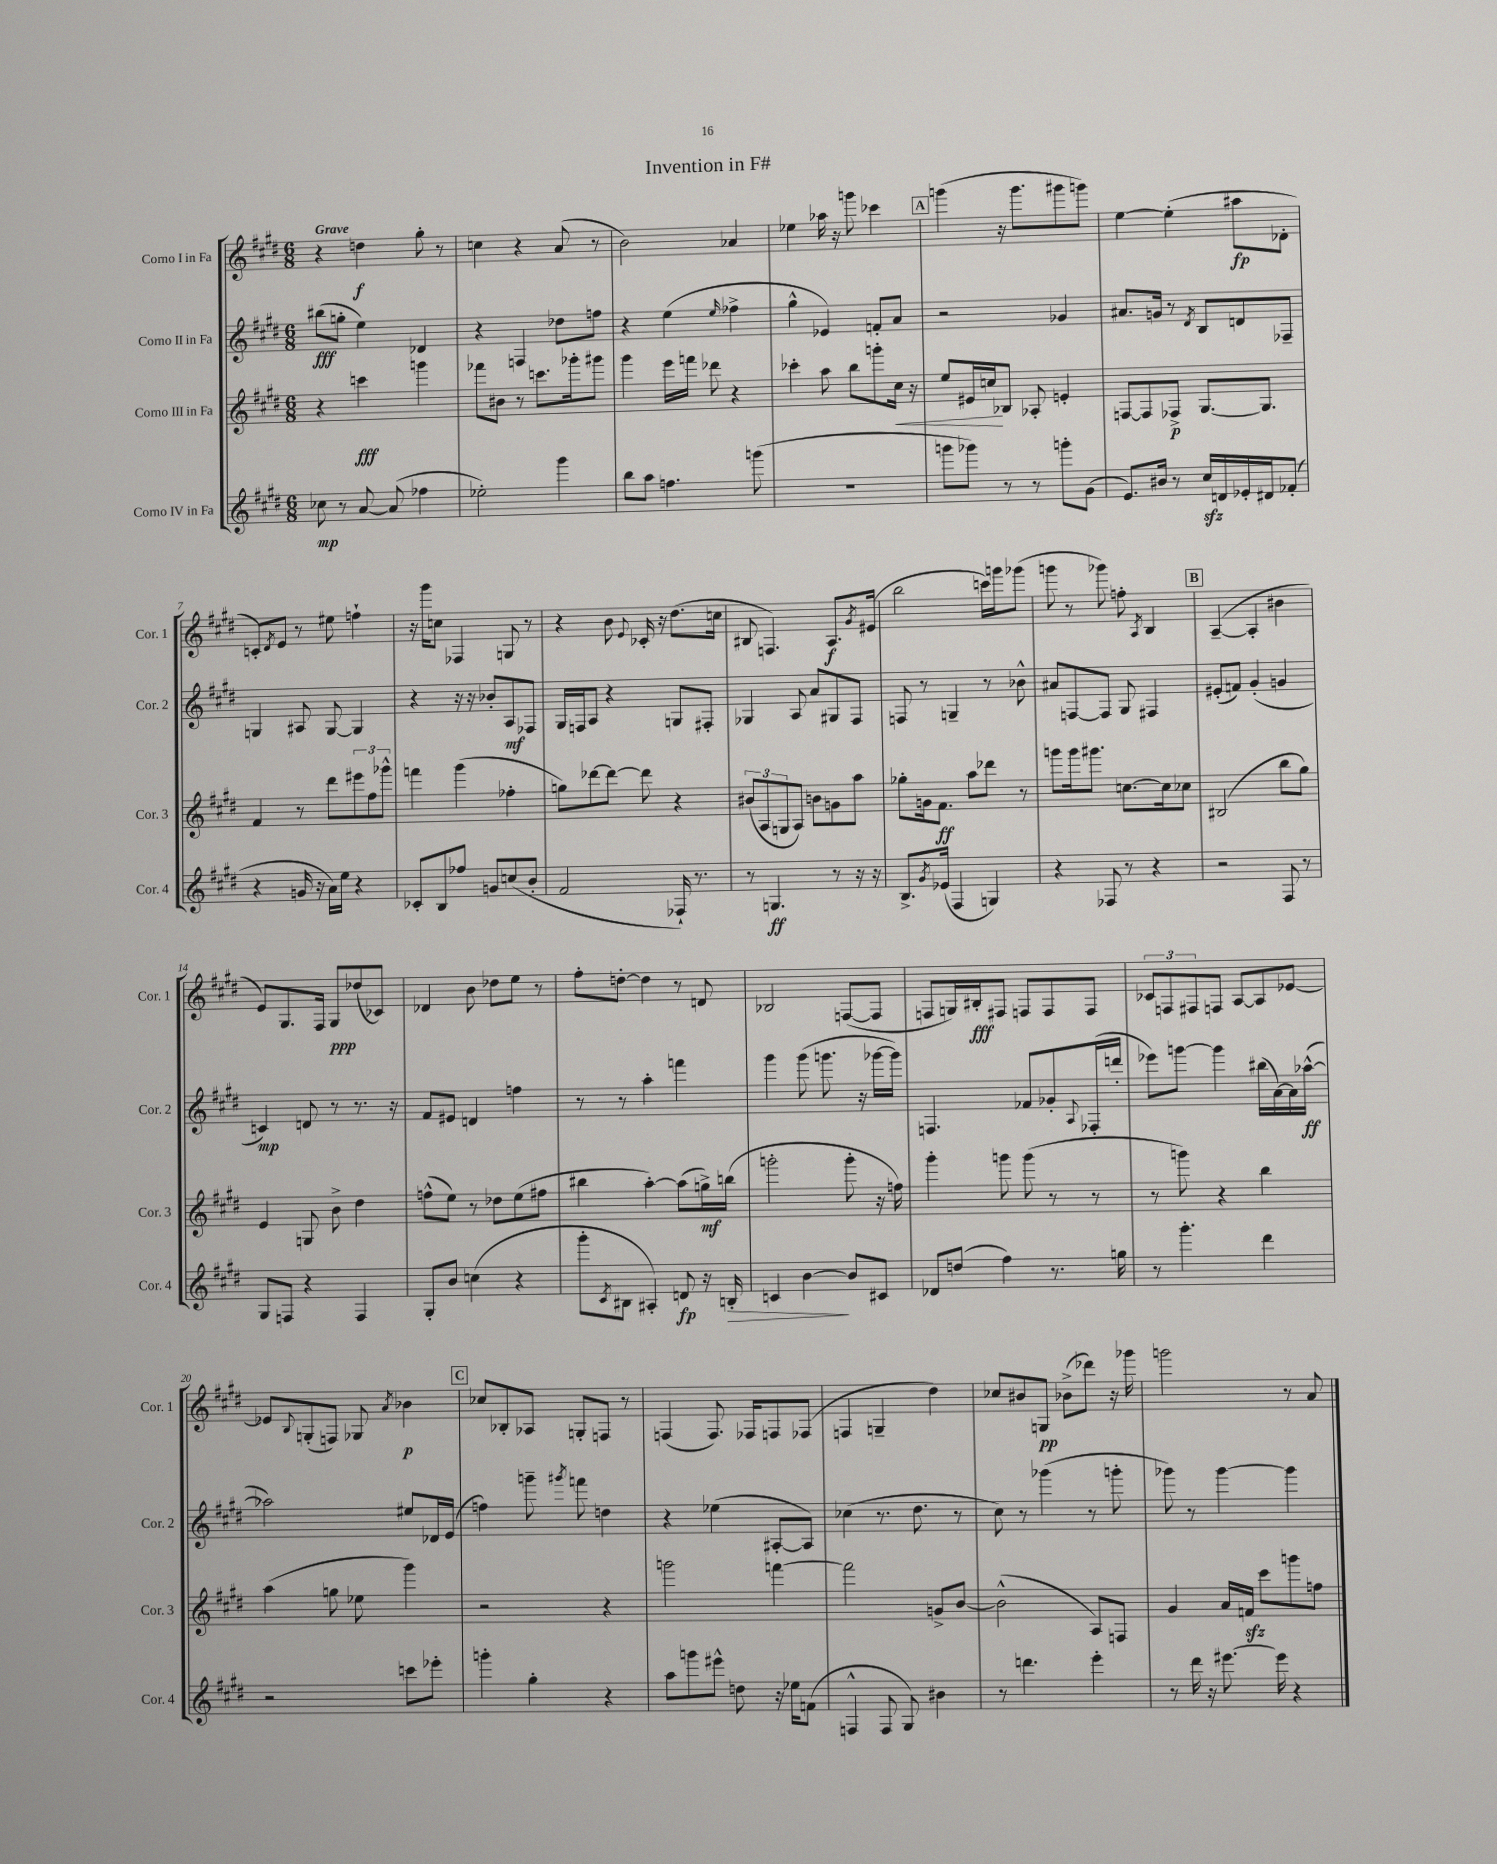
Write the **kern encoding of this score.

**kern	**kern	**kern	**kern
*staff4	*staff3	*staff2	*staff1
*clefG2	*clefG2	*clefG2	*clefG2
*k[f#c#g#d#]	*k[f#c#g#d#]	*k[f#c#g#d#]	*k[f#c#g#d#]
*M6/8	*M6/8	*M6/8	*M6/8
8cc-	4r	(8bb#	4r
8r	.	8gg'	.
[8a	4ccc	4ee)	4dd
(8a]	.	.	.
4ff-	4ggg	4d-	8gg#'
.	.	.	8r
=	=	=	=
2ee-')	8fff-	4r	4cc
.	8b#	.	.
.	8r	4F	4r
.	8.ccc	.	.
4ggg#	.	8dd-	(8a
.	16ggg-'	.	.
.	8ggg#	8ff	8r
=	=	=	=
8bb	4ggg#	4r	2b)
8aa	.	.	.
4.ff	16eee	(4ee	.
.	16fff	.	.
.	8ddd-	.	.
.	.	16qqee	.
.	4r	4ff-^	4a-
(8ggg	.	.	.
=	=	=	=
2.r	4ccc-'	4gg#^^	4ee-
.	8aa	4e-)	16aa-
.	.	.	16r
.	8bb	.	8ggg
.	8ggg'	8f'	4ccc-
.	16cc#	8a	.
.	16r	.	.
=	=	=	=
8ggg	8ee	2r	(4ggg
8ggg-)	16e#	.	.
.	16cc	.	.
8r	8B-	.	16r
.	.	.	8.ggg
8r	8A-'	.	.
8ggg'	4e'	4g-	8ggg#
(8g#	.	.	8ggg)
=	=	=	=
8.e)	[8F	8.a#	[4ee
.	8F]	.	.
16b#	.	16g	.
8r	8F-^	8r	(4ee']
.	.	8qd#	.
16cc#	[8.G#	8B	.
16d	.	.	.
16e-'	.	8d	8aa#
16d#	8.G#]	.	.
(8f-'	.	8F-~	8d-'
=	=	=	=
4r	4f#	4G	8c')
.	.	.	8qd#
.	.	.	8e
16g	8r	8A#	8r
16r	.	.	.
16a)	8ddd#	[8G	8ee#
16ee	.	.	.
4r	12eee#	4G]	4ff`
.	12ff#	.	.
.	12ggg-^^	.	.
=	=	=	=
8c-'	4fff	4r	16r
.	.	.	16ggg#
8B	.	.	8cc
8ff-	(4ggg#	16r	4F-
.	.	16r	.
8g	.	8b-'	.
(8cc	4ff-'	8A	8G
8b'	.	8F-	8r
=	=	=	=
2f#	8gg)	16G#	4r
.	.	16F	.
.	[8ddd-	8A	.
.	8ddd-_	4r	8b
.	.	.	8qqe
.	8ddd-]	.	16c-'
.	.	.	16r
16F-`)	4r	8G	(8.dd#
8.r	.	.	.
.	.	8F#'	.
.	.	.	16cc
=	=	=	=
8r	(12b#	4G-	8B#
.	12A	.	.
4.G	.	.	4.F)
.	12G	.	.
.	8A)	8A	.
.	8b	8a	.
8r	8g	8G#	8.A
16r	8aa	8F#	.
.	.	.	8qg#
16r	.	.	(16e#
=	=	=	=
8.B^	8gg-'	8F	2bb
.	16g	8r	.
8qg#	.	.	.
(16e-	8.f#	.	.
4F#	.	4G~	.
.	8aa	.	.
4G)	8ddd-	8r	16ccc)
.	.	.	16ggg
.	8r	8b-^^	(8ggg-
=	=	=	=
4r	8ggg	8a#	8ggg
.	16ggg	[8F	8r
.	8.ggg#	.	.
8F-	.	8F]	8ggg-)
8r	[8.cc	8G#	8ff'
.	.	.	8qA
4r	.	4F#	4B
.	16cc]	.	.
.	8cc-	.	.
=	=	=	=
2r	(2B#	(8e#'	([4A~
.	.	8f)	.
.	.	(4g#'	4A']
8F#	8bb	4g	4b#
8r	8gg#)	.	.
=	=	=	=
8G#	4e	4c)	8e)
8F	.	.	8.G#
4r	8G	8d	.
.	.	.	16F#
.	8b^	8r	8G#
4F	4dd#	8.r	(8dd-
.	.	.	8c-)
.	.	16r	.
=	=	=	=
8G#'	(8ff^^	8f#	4d-
8b	8ee)	8e#	.
(4cc	8r	4d	8b
.	8dd-	.	8dd-
4r	(8ee	4ff	8ee
.	8ff#	.	8r
=	=	=	=
8ggg#'	4bb#	8r	8ff#'
8qc#	.	.	.
8B#	.	8r	[8dd'
4A#')	[4aa')	4aa'	4dd]
8d	(8aa]	4fff	8r
16r	16gg^)	.	8d
16B'	(16bb	.	.
=	=	=	=
4c	2ggg'	4ggg#	2B-
[4b	.	(8ggg#	.
.	.	8.ggg	.
8b]	8ggg'	.	([8F
.	.	16r	.
8c#	16r	[16ggg-	8F]
.	16ff)	16ggg-])	.
=	=	=	=
8d-	4ggg#'	4.F	8F
(8dd	.	.	16G)
.	.	.	16B#'
4ff#)	8ggg	.	8F#
.	(8ggg	8f-	8F
8.r	8r	8g-'	8F
.	.	8qqA	.
.	8r	(16F-'	8F
16gg	.	16ddd'	.
=	=	=	=
8r	8r	8eee-)	12c-
.	.	.	12F
4.ggg#'	8ggg)	[8ggg	.
.	.	.	12F#
.	4r	4ggg]	8F
.	.	.	[8A
4ddd#	4bb	(16bb#	8A]
.	.	[16a)	.
.	.	16a]	[8e-
.	.	([16aa-^^	.
=	=	=	=
2r	(4aa	2aa-])	8e-]
.	.	.	8qqB
.	.	.	(8G'
.	8gg	.	8F)
.	8ee-	.	8G-
.	.	.	8qa
8ccc	4ggg#)	8ee#	4b-
8eee-'	.	16d-	.
.	.	(16e	.
=	=	=	=
4ggg'	2r	4ff)	8cc-
.	.	.	8B-'
4gg#'	.	8ggg~	8A-
.	.	8qggg#	.
.	.	8fff	8G'
4r	4r	4dd	8F
.	.	.	8r
=	=	=	=
8aa	2ggg	4r	(4F
8ggg	.	.	.
8eee#^^	.	(4ee-	8.F)
8dd	.	.	.
.	.	.	16F-
16r	[4fff	[8A#'	8F
16ee-	.	.	.
(8f	.	8A#])	(8F-
=	=	=	=
4F^^	2fff]	(4cc-	4F
8F	.	8.r	4G~
8G#)	.	.	.
.	.	8.dd#	.
4b#	8g^	.	4dd#)
.	[8b	8r	.
=	=	=	=
8r	(2b^^]	8cc#)	8cc-
4.ddd	.	8r	8b#
.	.	(4ggg-	8G
.	.	.	(8b-^
4eee'	8A)	8r	8ddd-)
.	8F	8ggg'	16r
.	.	.	16ggg-
=	=	=	=
8r	4g#	8ggg-)	2ggg
16ddd#	.	8r	.
16r	.	.	.
[8.eee#	16a	[4ggg-	.
.	16f	.	.
.	8ccc#	.	.
16eee#]	.	.	.
4r	8ggg	4ggg-]	8r
.	8ff	.	8a
==	==	==	==
*-	*-	*-	*-
